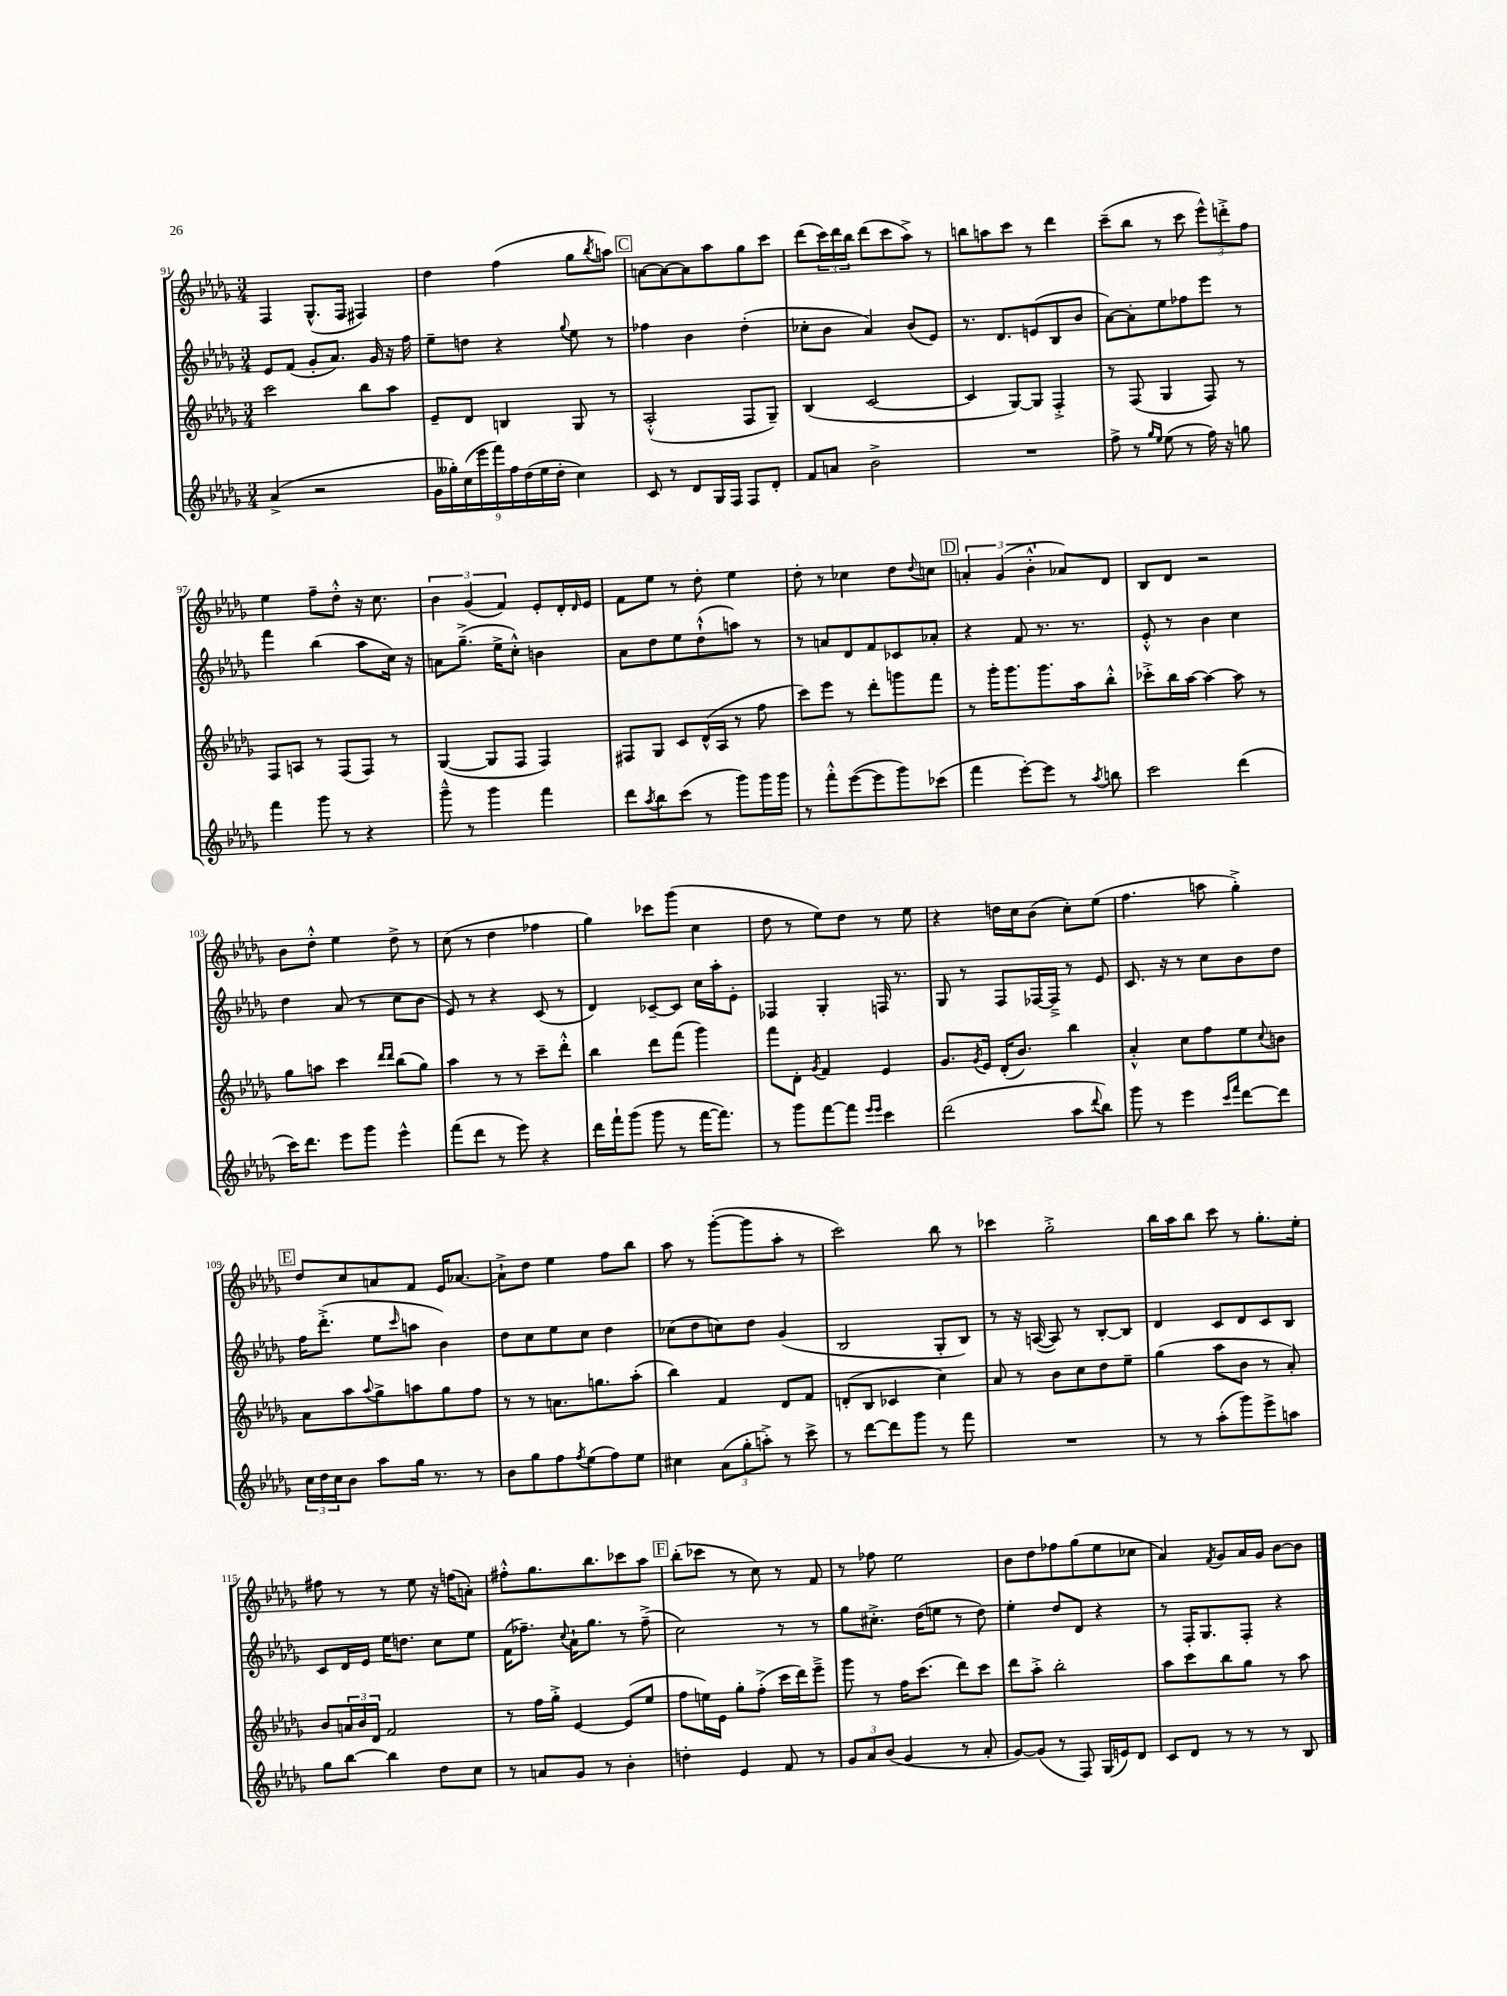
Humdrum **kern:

**kern	**kern	**kern	**kern
*part4	*part3	*part2	*part1
*staff4	*staff3	*staff2	*staff1
*clefG2	*clefG2	*clefG2	*clefG2
*k[b-e-a-d-g-]	*k[b-e-a-d-g-]	*k[b-e-a-d-g-]	*k[b-e-a-d-g-]
*M3/4	*M3/4	*M3/4	*M3/4
=91	=91	=91	=91
(4a-^/	2ccc\	8e-/L	4F/
.	.	(8f/J	.
2r	.	8g-'/L	(8.G-^^/L
.	.	8.a-/J)	.
.	.	.	16F/Jk
.	8bb-\L	.	4F#X/)
.	.	16g-/	.
.	8aa-\J	16r	.
.	.	16ff\	.
=92	=92	=92	=92
18g-\LL	8e-~/L	8ee-~\L	4dd-\
18gg--X'\)	.	.	.
(18cc\	.	.	.
.	8d-/J	8ddn\J	.
18eee-\	.	.	.
18fff\)	.	.	.
.	4Bn/	4r	(4ff\
18ff\	.	.	.
(18dd-\	.	.	.
18ee-\	.	.	.
18dd-'\JJ	.	.	.
.	.	8qqgg-/	.
4cc\)	8G-/	8ee-\	8gg-\L
.	.	.	8qbb-/
.	8r	8r	8aan\J)
!!LO:REH:place=s1:t=C
=93	=93	=93	=93
8c/	(2A-'^^/	4ff-X\	[8an\L
8r	.	.	8a\_
8d-/L	.	4b-\	8a\]
16G-/L	.	.	8aa-\
16F/JJ	.	.	.
8F/L	8F/L	(4dd-'\	8gg-\
8d-'/J	8G-~/J)	.	8ccc\J
=94	=94	=94	=94
8f/L	(4B-/	8cc-X'\L	(8ddd-\L
8an/J	.	8b-\J	24ccc\L)
.	.	.	24ddd-\
.	.	.	24bb-\JJ
2b-^\	[2c/	4a-/)	(8ddd-\L
.	.	.	8ccc\
.	.	(8b-/L	8aa-^\J)
.	.	8e-/J)	8r
=95	=95	=95	=95
2.r	4c/]	8.r	8bbn\L
.	.	.	8aan\
.	.	8.d-/L	.
.	[8G-/L)	.	8ccc\J
.	8G-/J]	(8en/	8r
.	4F'^/	8B-/	4ddd-\
.	.	8b-/J	.
=96	=96	=96	=96
8ff^\	8r	[8a-\L)	(8ccc~\L
8r	(8F/	8a-'\]	8bb-\J
16qqgg-/LL	.	.	.
16qqee-/JJ	.	.	.
(8ee-\	4G-/	8ee-\	8r
8r	.	8ff-X\	8ccc\
16ff\)	8F/)	8eee-\J	12eee-^^\L)
16r	.	.	.
.	.	.	12dddn'^\
8ggn\	8r	8r	.
.	.	.	12ff\J
!!LO:LB:g=z
=97	=97	=97	=97
4fff\	8F/L	4fff\	4ee-\
.	8An/J	.	.
8ggg-\	8r	(4bb-\	8ff~\L
8r	(8F/L	.	8dd-'^^\J
4r	8F/J)	8aa-\L	16r
.	.	.	8.cc\
.	8r	16cc\Jk)	.
.	.	16r	.
=98	=98	=98	=98
8ggg-~^^\	([4G-/	8an\L	6b-\
8r	.	(8.gg-~^\J	.
.	.	.	(6g-/
4ggg-\	8G-/L]	.	.
.	.	16ee-^\KL	.
.	.	.	6f/)
.	8F/J	8cc'^^\J)	.
4fff\	4F/)	4bn\	8e-'/L
.	.	.	16d-'/L
.	.	.	16qqd-/
.	.	.	16e-/JJ
=99	=99	=99	=99
8ddd-\L	8F#X/L	8a-\L	8f\L
8qaa-/	.	.	.
8bb-\	8G-/J	8dd-\	8ee-\J
(8ccc\J	8c/L	8ee-\	8r
8r	(16d-^^/L	(8dd-`^^\	8dd-'\
.	16A-/JJ	.	.
8ggg-\L)	8r	8aan\J)	4ee-\
16ggg-\L	8ff\	8r	.
16ggg-\JJ	.	.	.
=100	=100	=100	=100
8r	8ccc\L)	8r	8dd-'\
8fff'^^\L	8eee-\J	8an/L	8r
([8eee-\	8r	8d-/	4cc-X\
8eee-\]	8ddd-'\L	8f/	.
8ggg-\)	8gggn\	8c-X/	8dd-\L
.	.	.	8qqdd-/
(8ccc-X\J	8fff\J	8a-X'/J	8ccn\J
!!LO:REH:place=s1:t=D
=101	=101	=101	=101
4fff\	8r	4r	6an'/
.	16ggg-'\KL	.	.
.	.	.	(6g-/
.	8.ggg-\	.	.
[8eee-'\L)	.	8f/	.
.	.	.	6b-'^^\
8eee-\J]	8.ggg-\	8.r	.
8r	.	.	8a-X/L)
.	16aa-\k	8.r	.
8qaa-/	.	.	.
8bbn\	8bb-'^^\J	.	8d-/J
=102	=102	=102	=102
2ccc\	8ccc-X'^\L	8e-'^^/	8B-/L
.	16bb-\L	8r	8d-/J
.	[16aa-\JJ	.	.
.	4aa-\_	4b-\	2r
(4ddd-\	8aa-\]	4cc\	.
.	8r	.	.
!!LO:LB:g=z
=103	=103	=103	=103
16ccc\KL)	8gg-\L	4dd-\	8b-\L
8.ddd-\J	.	.	.
.	8aan\J	.	8dd-'^^\J
8eee-\L	4ccc\	(8a-/	4ee-\
8ggg-\J	.	8r	.
.	16qqddd-/LL	.	.
.	16qqddd-/JJ	.	.
4eee-^^\	(8bb-\L	8cc\L	8dd-^\
.	8gg-\J)	8b-\J	8r
=104	=104	=104	=104
(8fff\L	4aa-\	8e-/)	(8cc\
8ddd-\J	.	8r	8r
8r	8r	4r	4dd-\
8eee-\)	8r	.	.
4r	8ccc~\L	(8c/	4ff-X\
.	8ddd-'^^\J	8r	.
=105	=105	=105	=105
16ddd-\LL	4bb-\	4d-/)	4gg-\)
16fff`\J	.	.	.
(8ggg-\J	.	.	.
8ggg-\	8ddd-\L	[8c-X~/L	8ccc-X\L
8r	(8fff\J	8c-/J]	(8ggg-\J
[16fff\KL	4ggg-\)	16cc\LL	4cc\
8.fff\J])	.	16aa-'\J	.
.	.	8e-'\J	.
=106	=106	=106	=106
8r	8fff\L	4F-X/	8dd-\
8ggg-\L	8d-'\J	.	8r
.	8qg-/	.	.
[8fff\	4f/	4G-'/	8ee-\L)
8fff\J]	.	.	8dd-\J
16qqeee-/LL	.	.	.
16qqeee-/JJ	.	.	.
4ccc\	4e-/	16Fn/	8r
.	.	8.r	.
.	.	.	8ee-\
=107	=107	=107	=107
(2ddd-\	8.g-/L	8G-/	4r
.	.	8r	.
.	8qg-/	.	.
.	16e-/Jk	.	.
.	(16d-'/KL	8F/L	16ddn\LL
.	8.b-/J)	.	16cc\J
.	.	[16F-X/L	(8b-\J
.	.	16F-~^/JJ]	.
8aa-\L	4bb-\	8r	8cc'\L)
8qqddd-/	.	.	.
8bb-\J)	.	8e-/	(8ee-\J
=108	=108	=108	=108
8ggg-\	4a-'^^/	8.c/	4.ff\
8r	.	.	.
.	.	16r	.
4eee-\	8cc\L	8r	.
.	8ff\	8cc\L	8aan\
16qqccc/LL	.	.	.
16qqfff/JJ	.	.	.
[8ddd-\L	8ee-\	8b-\	4gg-'^\)
.	8qqcc/	.	.
8ddd-\J]	8bn\J	8dd-\J	.
!!LO:LB:g=z
!!LO:REH:place=s1:t=E
=109	=109	=109	=109
24cc\LL	8a-\L	16ff\KL	8dd-/L
24dd-\	.	.	.
.	.	(8.ddd-'^\J	.
24cc\J	.	.	.
8b-\J	8aa-\	.	8cc/
.	8qqaa-/	.	.
8aa-\L	8gg-^\	8ee-\L	8an/
.	.	16qqccc/	.
16gg-\Jk	8aan\	8aan\J	8f/J
8.r	.	.	.
.	8gg-\	4b-\)	16e-/KL
.	.	.	[8.a-X/J
8r	8ff\J	.	.
=110	=110	=110	=110
8b-\L	8r	8dd-\L	8a-`^\L]
8gg-\	8r	8cc\	8dd-\J
8ff\	8.an\L	8ee-\	4ee-\
8qff/	.	.	.
(8ee-\	.	8cc\J	.
.	8.ggn\	.	.
8ff\)	.	4dd-\	8ff\L
8ee-\J	(8aa-'\J	.	8bb-\J
=111	=111	=111	=111
4cc#X\	4bb-\)	(8cc-X\L	8aa-\
.	.	8dd-\	8r
(12a-\L	4f/	8ccn\)	([8ggg-'\L
12gg-'\	.	.	.
.	.	8dd-\J	8ggg-\]
12aan'^\J)	.	.	.
8r	8d-/L	(4g-/	8aa-'\J
8ccc^\	8f/J	.	8r
=112	=112	=112	=112
8r	(8dn'/L	2B-/	2ccc\)
[8ddd-\L	8B-/J	.	.
8ddd-\]	4c-X/	.	.
8ggg-\J	.	.	.
8r	4cc\)	8G-'/L	8bb-\
8fff\	.	8B-/J)	8r
=113	=113	=113	=113
2.r	8a-/	8r	4ccc-X\
.	8r	16r	.
.	.	([16An/	.
.	8b-\L	8A/])	2gg-'^\
.	8cc\	8r	.
.	8dd-\	[8B-'/L	.
.	8ee-~\J	8B-/J]	.
=114	=114	=114	=114
8r	(4gg-\	4d-/	16bb-\LL
.	.	.	16aa-\J
8r	.	.	8bb-\J
(8aa-'\L	8aa-\L	8c/L	8ccc\
8ggg-\)	8b-\J	8d-/	8r
8eee-^\	8r	8c/	8.gg-'\L
8aan\J	8a-'/)	8B-/J	.
.	.	.	16ee-'\Jk
!!LO:LB:g=z
=115	=115	=115	=115
8gg-\L	8b-/L	8c/L	8ff#X\
[8bb-\J	24an/L	16d-/L	8r
.	24b-/	.	.
.	.	16e-/JJ	.
.	24d-/JJ	.	.
4bb-\]	2f/	16ee-\KL	8r
.	.	8.ddn\J	.
.	.	.	8ee-\
8dd-\L	.	8cc\L	16r
.	.	.	(16ffn\KL
8cc\J	.	8ee-\J	8an'\J)
=116	=116	=116	=116
8r	8r	(16f\KL	8ff#X'^^\L
.	.	8.ff-X~\J)	.
8an/L	16ff\LL	.	8.gg-\
.	16gg-'^\JJ	.	.
.	.	8qqcc/	.
8g-/J	[4e-/	16a-`\KL	.
.	.	8.gg-\J	8.bb-\
8r	.	.	.
4b-'\	(8e-/L]	8r	8ccc-X\
.	8ee-/J	(8ff-~^\	8aa-\J
!!LO:REH:place=s1:t=F
=117	=117	=117	=117
4ddn'\	8ff\L	2cc\)	(8bb-'\L
.	16een\L)	.	8ccc-X\J
.	16e-\JJ	.	.
4e-/	8gg-'\L	.	8r
.	(8ff'^\J	.	8cc\)
8f/	16ccc\LL	8r	8r
.	16ddd-\J)	.	.
8r	8eee-~^\J	8r	8f/
=118	=118	=118	=118
12g-/L	8ggg-\	8gg-\L	8r
12a-/	.	.	.
.	8r	8.cc#X'^\J	8ff-X\
(12b-/J	.	.	.
4g-/	16ff\KL	.	2ee-\
.	(8.ccc\J	(16dd-\KL	.
.	.	8een\J	.
8r	8ddd-\L)	8r	.
8a-'/	8ccc\J	8dd-\)	.
=119	=119	=119	=119
[8g-/L)	8ddd-\L	4ee-'\	8b-\L
(8g-/J]	8aa-'^\J	.	8dd-\
8r	2bb-'\	8dd-/L	8ff-X\
8F/)	.	8d-/J	(8gg-\
(16G-/LL	.	4r	8ee-\
16en/J)	.	.	.
8d-/J	.	.	8cc-X\J
=120	=120	=120	=120
8c/L	8aa-\L	8r	4a-/)
8d-/J	8ccc\	16F'/KL	.
.	.	8.G-/	.
.	.	.	8qf/
8r	8bb-\	.	8g-/L
8r	8gg-\J	8F'/J	16a-/L
.	.	.	16g-/JJ
8r	8r	4r	[8b-\L
8B-/	8aa-\	.	8b-\J]
==	==	==	==
*-	*-	*-	*-
